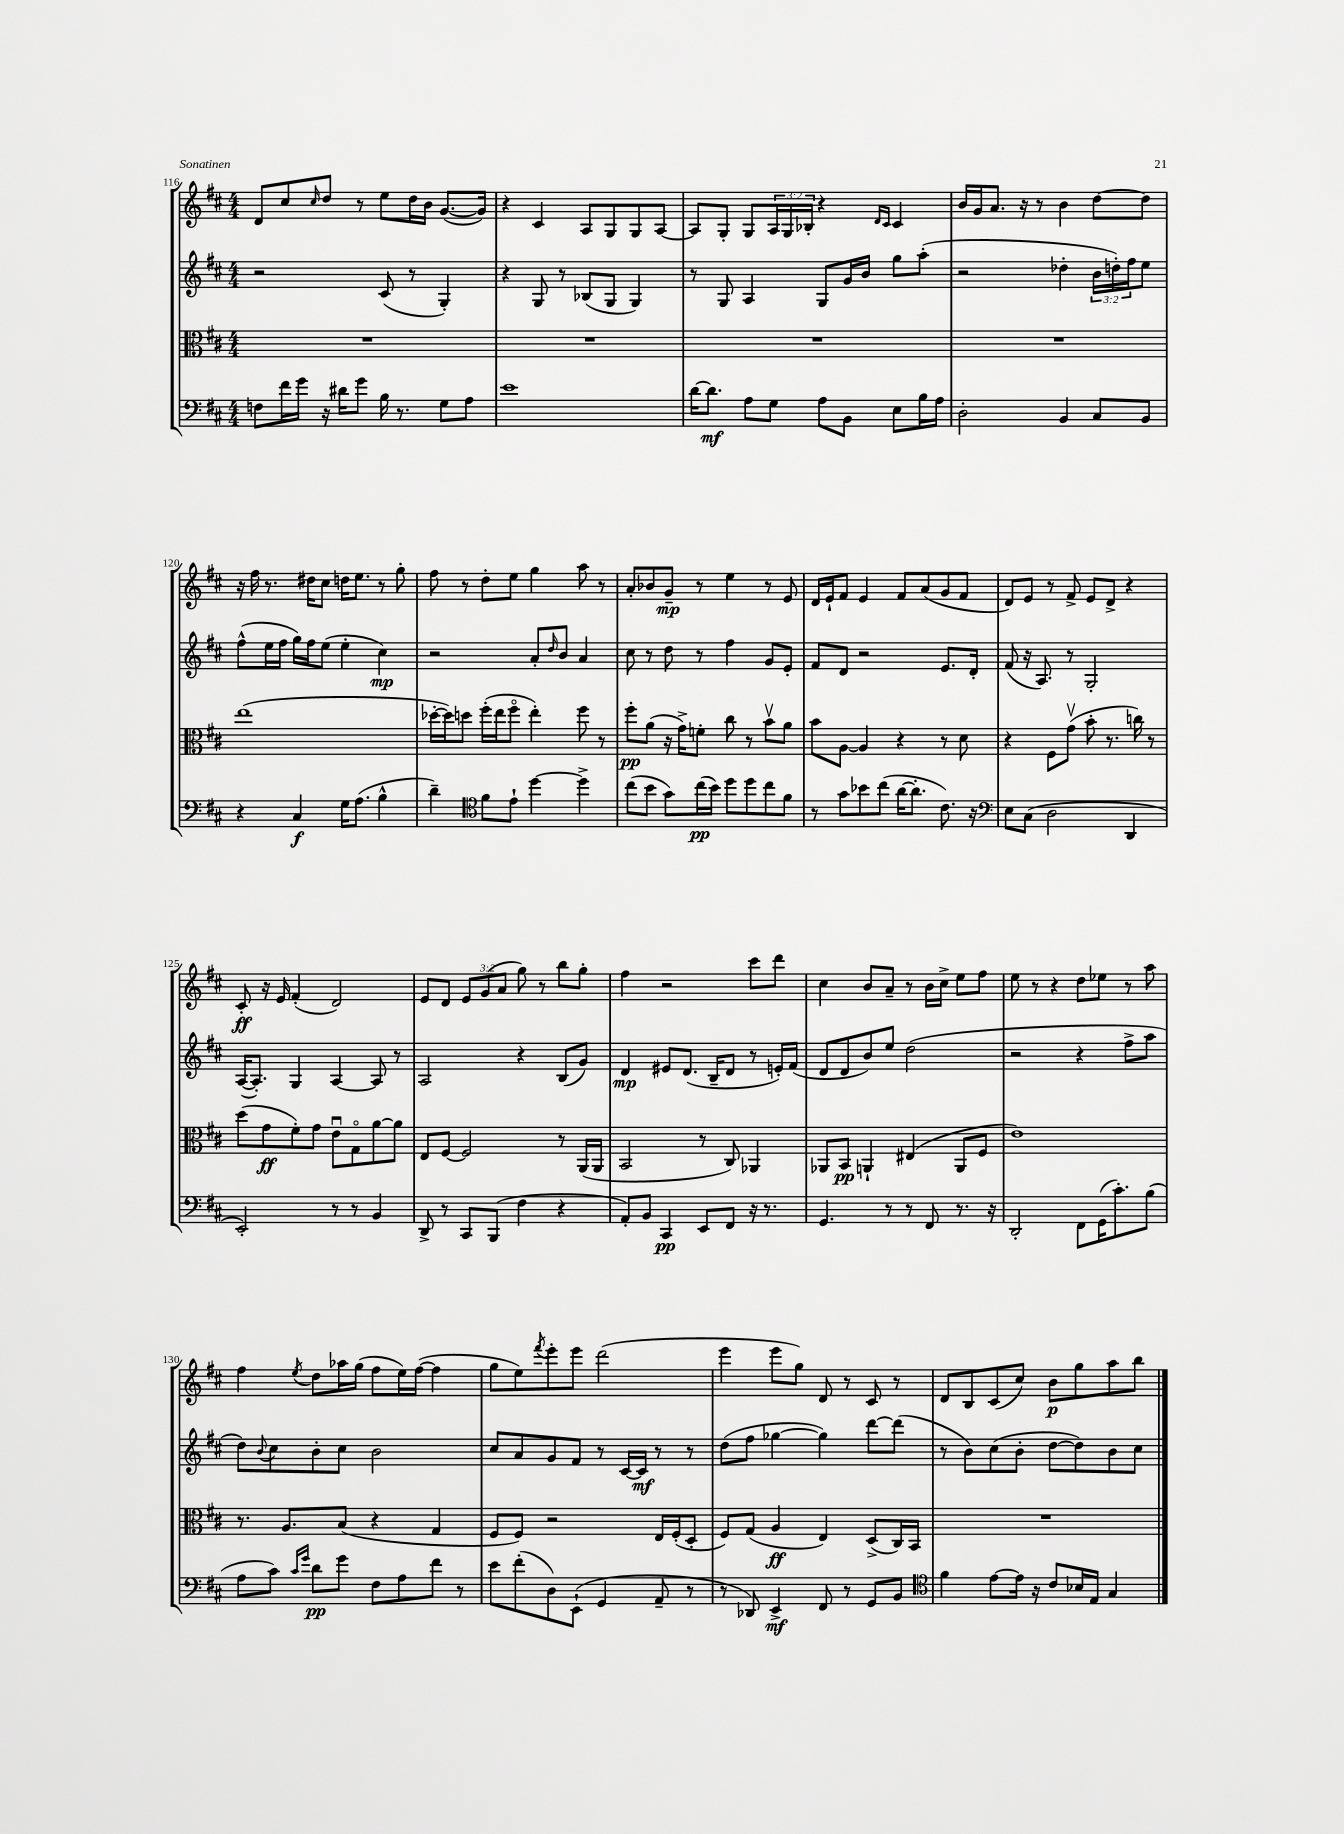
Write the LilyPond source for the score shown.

<<
\new StaffGroup <<
\new Staff = "s0" {
    \clef treble \key d \major \numericTimeSignature \time 4/4 \override Staff.TupletNumber.text = #tuplet-number::calc-fraction-text
    d'8 cis''8 \grace { cis''16 } d''8 r8 e''8 d''16 b'16 g'8.~( g'16) |
    r4 cis'4 a8 g8 g8 a8~ |
    a8 g8-. g8 \tuplet 3/2 { a16 g16 bes16-. } r4 \grace { d'16 cis'16 } cis'4 |
    b'16 g'16 a'8. r16 r8 b'4 d''8~ d''8 |
    r16 fis''16 r8. dis''16 cis''8 d''16 e''8. r8 g''8-. |
    fis''8 r8 d''8-. e''8 g''4 a''8 r8 |
    a'8-. bes'8 g'8--\mp r8 e''4 r8 e'8 |
    d'16 e'16-! fis'8 e'4 fis'8 a'8( g'8 fis'8 |
    d'8) e'8 r8 fis'8-> e'8 d'8-> r4 |
    cis'8-.\ff r16 e'16 fis'4-.( d'2) |
    e'8 d'8 \tuplet 3/2 { e'8 g'8( a'8 } g''8) r8 b''8 g''8-. |
    fis''4 r2 cis'''8 d'''8 |
    cis''4 b'8 a'8-- r8 b'16 cis''16-> e''8 fis''8 |
    e''8 r8 r4 d''8 ees''8 r8 a''8 |
    fis''4 \acciaccatura { e''8 } d''8 aes''16 g''16( fis''8 e''16) fis''16~( fis''4 |
    g''8 e''8) \acciaccatura { fis'''8 } e'''8-. e'''8 d'''2( |
    e'''4 e'''8 g''8) d'8 r8 cis'8 r8 |
    d'8 b8 cis'8( cis''8) b'8\p g''8 a''8 b''8 \bar "|." |
}
\new Staff = "s1" {
    \clef treble \key d \major \numericTimeSignature \time 4/4 \override Staff.TupletNumber.text = #tuplet-number::calc-fraction-text
    r2 cis'8( r8 g4-.) |
    r4 g8 r8 bes8( g8 g4) |
    r8 g8 a4 g8 g'16 b'16 g''8 a''8-.( |
    r2 des''4-. \tuplet 3/2 { b'16 d''16-.) fis''16 } e''8 |
    fis''8-^( e''16 fis''16 g''16) fis''16 e''8( e''4-. cis''4\mp) |
    r2 a'8-. \grace { d''16 } b'8 a'4 |
    cis''8 r8 d''8 r8 fis''4 g'8 e'8-. |
    fis'8 d'8 r2 e'8. d'16-. |
    fis'8( r16 a8.) r8 g2-. |
    a16~( a8.-.) g4 a4~ a8 r8 |
    a2 r4 b8( g'8) |
    d'4\mp eis'8 d'8.( b16-- d'8 r8 e'16-.) fis'16( |
    d'8 d'8 b'8) e''8 d''2( |
    r2 r4 fis''8-> a''8 |
    d''8) \appoggiatura { b'8 } cis''8 b'8-. cis''8 b'2 |
    cis''8 a'8 g'8 fis'8 r8 cis'16~ cis'16\mf r8 r8 |
    d''8( fis''8 ges''4~ ges''4) d'''8~ d'''8( |
    r8 b'8) cis''8( b'8-. d''8~ d''8) b'8 cis''8 \bar "|." |
}
\new Staff = "s2" {
    \clef alto \key d \major \numericTimeSignature \time 4/4
    R1 |
    R1 |
    R1 |
    R1 |
    e''1( |
    des''16~-. des''16) d''8 fis''16-.( e''16 fis''8\flageolet e''4-.) fis''8 r8 |
    fis''8-.\pp a'8( r16 g'16->) f'8-. cis''8 r8 b'8\upbow a'8 |
    b'8 a8~ a4 r4 r8 d'8 |
    r4 fis8 g'8\upbow( b'8-. r8. c''16) r8 |
    d''8( g'8\ff fis'8-.) g'8 e'8\downbow g8\flageolet a'8~ a'8 |
    e8 fis8~ fis2 r8 a,16( a,16 |
    b,2 r8 cis8) aes,4 |
    aes,8 b,8\pp a,4-! eis4( a,8 fis8 |
    e'1) |
    r8. a8. b8( r4 g4 |
    fis8 fis8) r2 e16 fis16-.( d8-. |
    fis8) g8( a4\ff e4) d8->( cis16) b,16 |
    R1 \bar "|." |
}
\new Staff = "s3" {
    \clef bass \key d \major \numericTimeSignature \time 4/4
    f8 fis'16 g'16 r16 dis'16 g'8 b16 r8. g8 a8 |
    e'1 |
    d'16~ d'8.\mf a8 g8 a8 b,8 e8 b16 a16 |
    d2-. b,4 cis8 b,8 |
    r4 cis4\f g16 a8.( b4-^ |
    d'4--) \clef tenor fis'8 e'8-! d''4~ d''4-> |
    cis''8( b'8 g'8) cis''16\pp( b'16) d''8 d''8 cis''8 fis'8 |
    r8 g'8 bes'8 cis''8( a'16~ a'8.-. cis'8.) r16 |
    \clef bass e8 cis8( d2 d,4 |
    e,2-.) r8 r8 b,4 |
    d,8-> r8 cis,8 b,,8( fis4 r4 |
    a,8-.) b,8 cis,4\pp e,8 fis,8 r16 r8. |
    g,4. r8 r8 fis,8 r8. r16 |
    d,2-. fis,8 g,16( cis'8.-.) b8( |
    a8 cis'8) \grace { cis'16 g'16 } d'8\pp g'8 fis8 a8 fis'8 r8 |
    e'8 fis'8-.( d8) e,8-!( g,4 a,8-- r8 |
    r8 des,8) e,4->\mf fis,8 r8 g,8 b,8 |
    \clef tenor fis'4 e'8~ e'16 r16 cis'8 bes16 e16 g4 \bar "|." |
}
>>
>>
\layout { \context { \Score currentBarNumber = #116 } }
